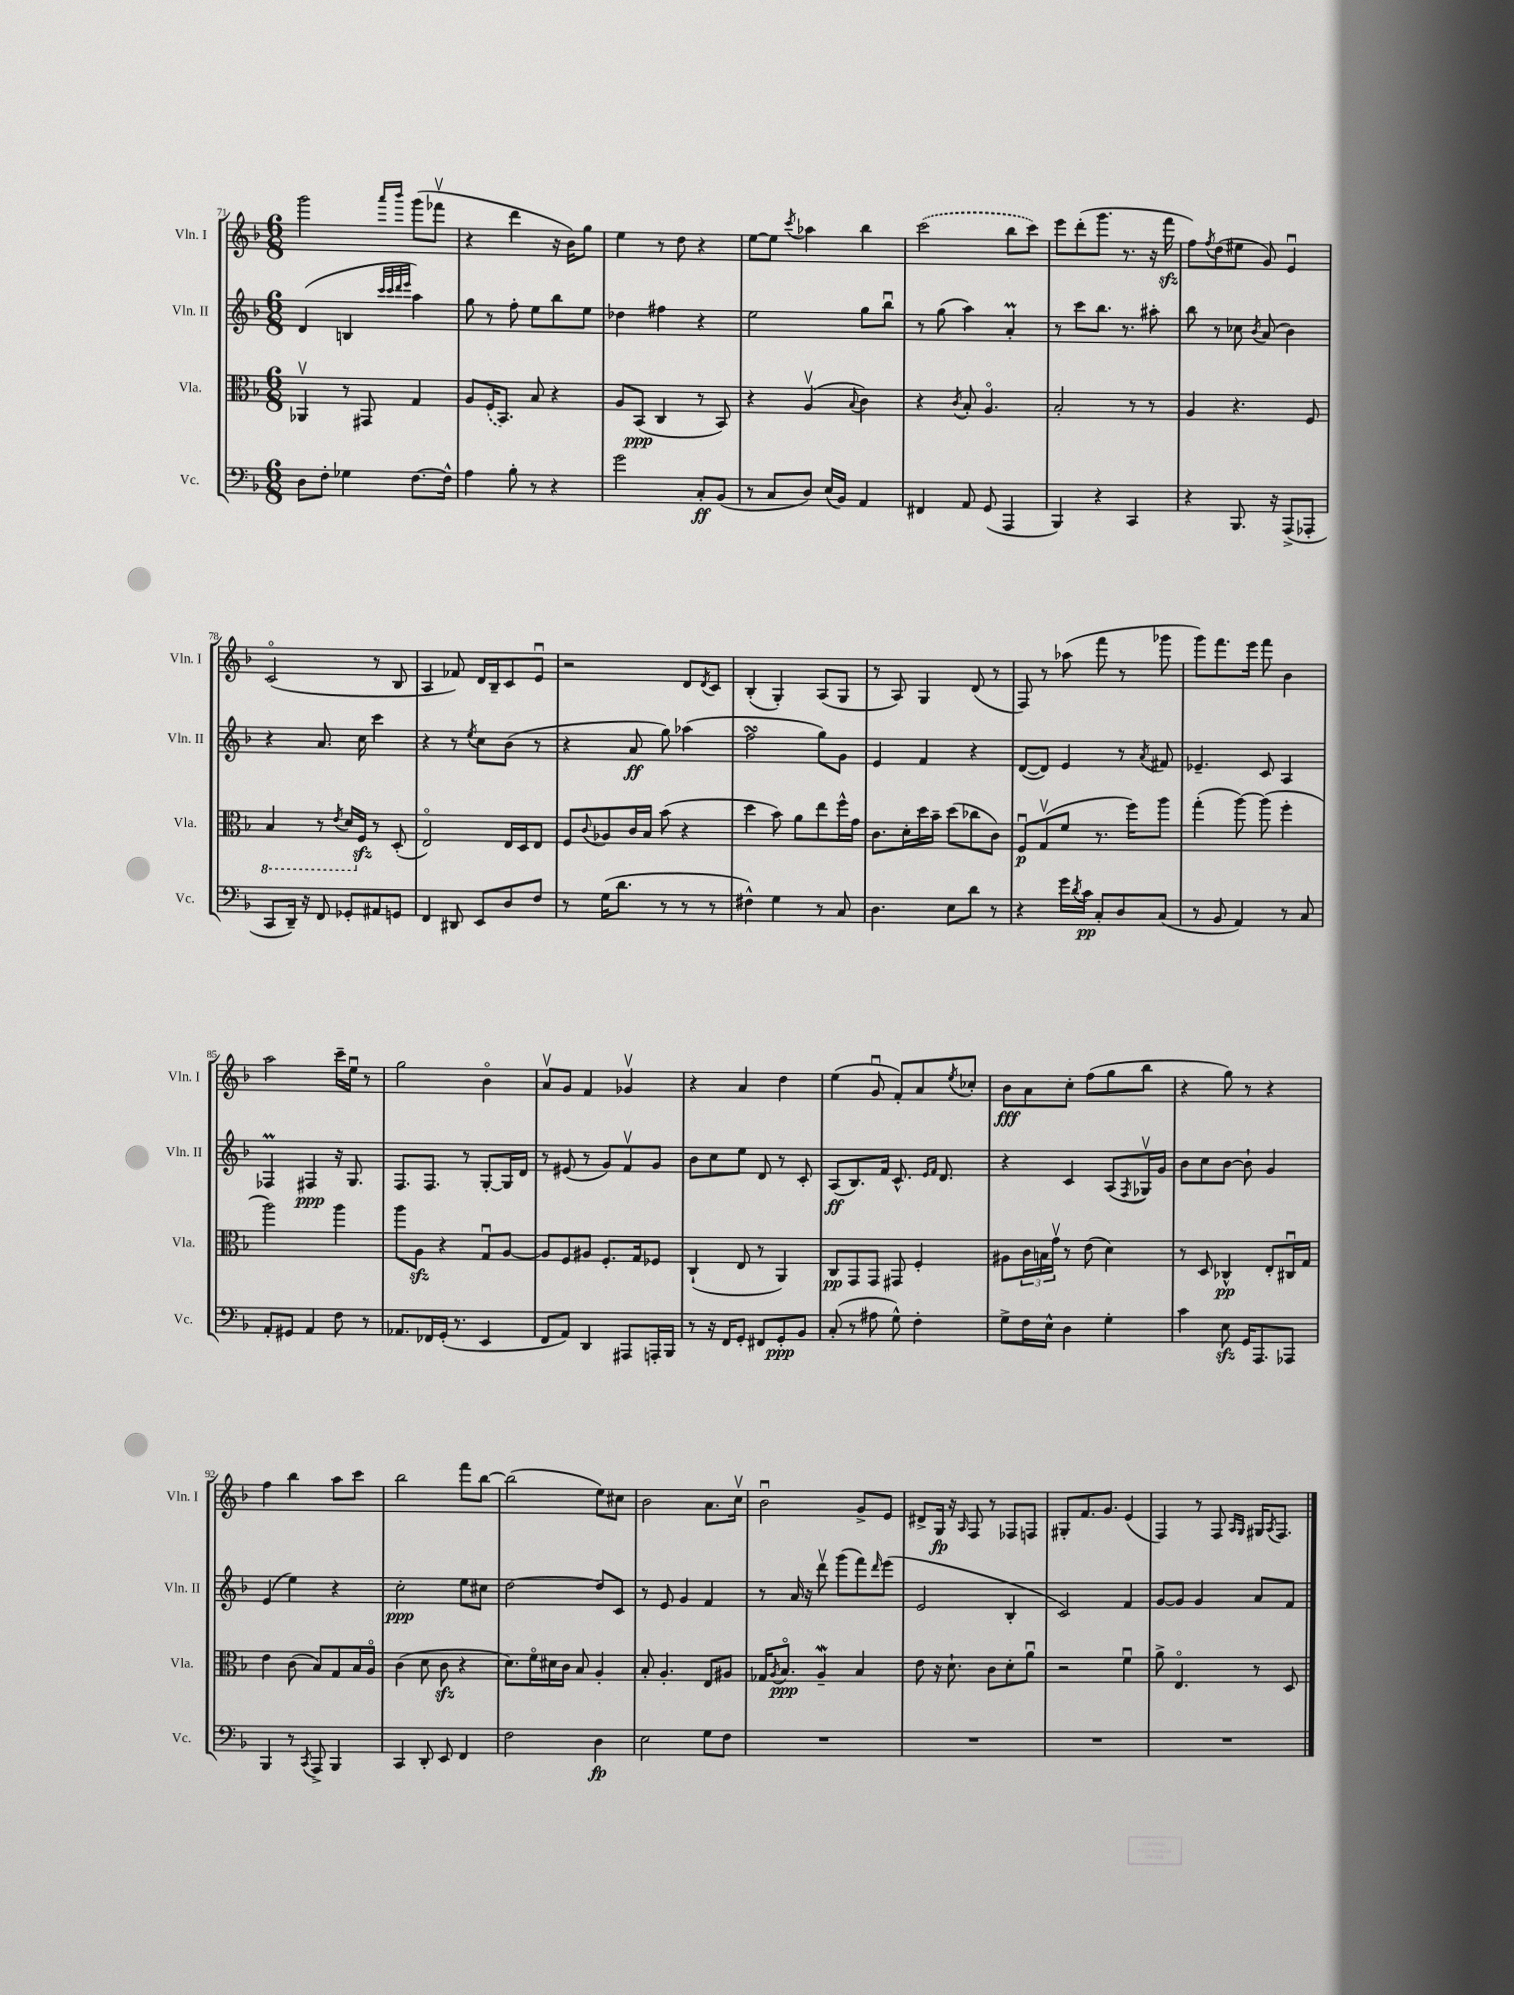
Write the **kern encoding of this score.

**kern	**kern	**kern	**kern
*staff4	*staff3	*staff2	*staff1
*clefF4	*clefC3	*clefG2	*clefG2
*k[b-]	*k[b-]	*k[b-]	*k[b-]
*M6/8	*M6/8	*M6/8	*M6/8
8D	4AA-v	(4d	2ggg
8F'	.	.	.
4G-	8r	4B	.
.	8GG#	.	.
.	.	32qqccc	.
.	.	32qqccc	.
.	.	32qqddd	16qqaaa
.	.	32qqeee	16qqbbb-
[8.F	4G	4aa)	(8ggg
.	.	.	8fff-v
16F^^]	.	.	.
=	=	=	=
4A	8A	8gg	4r
.	(16F	8r	.
.	8.BB-)	.	.
8B-'	.	8ff'	4ddd
8r	8B-	8ee	.
4r	4r	8bb-	16r
.	.	.	16b-)
.	.	8ee	8gg
=	=	=	=
2g	8A	4dd-	4ee
.	(8BB-	.	.
.	4C	4ff#	8r
.	.	.	8dd
8C'	8r	4r	4r
(8BB-	8BB-)	.	.
=	=	=	=
8r	4r	2ee	[8ee
8C	.	.	8ee]
.	.	.	8qccc
8D)	(4Av	.	4aa-
(16E	.	.	.
16BB-)	.	.	.
.	8qqB-	.	.
4AA	4c)	8gg	4bb-
.	.	8bb-u	.
=	=	=	=
4FF#	4r	8r	(2ccc
.	.	(8gg	.
.	8qc	.	.
8AA	8B-'	4aa)	.
(8GG	4.Ao	.	.
4AAA	.	4a'	8bb-
.	.	.	8ccc)
=	=	=	=
4BBB-)	2B-'	8r	8eee
.	.	8ccc	(8ddd'
4r	.	8.bb-	8.ggg
.	.	8.r	8.r
4CC	8r	.	.
.	8r	8aa#'	16r
.	.	.	16fff
=	=	=	=
4r	4A	8bb-	8ff)
.	.	.	8qff
.	.	8r	(8dd
8.BBB-	4.r	8cc-	8ee#
.	.	8qb-	.
.	.	(8a	8g)
16r	.	.	.
(8AAA^	.	4b-)	4eu
8AAA-'	8F	.	.
=	=	=	=
8CC	4BB-	4r	(2co
16DD~)	.	.	.
16r	.	.	.
8FF	8r	8.a	.
.	8qE	.	.
8GG-'	16D	.	.
.	16F	16cc	.
8AA#	8r	4ccc	8r
8GG	(8D'	.	8B-
=	=	=	=
4FF	2Eo)	4r	4A
8DD#	.	8r	8f-)
.	.	8qee	.
8EE	.	8cc	16d
.	.	.	16B-~
8D	16E	(8b-	8c
.	16D	.	.
8F	8E	8r	8eu
=	=	=	=
8r	8F	4r	2r
.	8qqc	.	.
(16G	8A-	.	.
8.d	.	.	.
.	16c	8a	.
.	16B-	.	.
8r	(8b-	8gg)	.
8r	4r	(4aa-	8d
.	.	.	8qd
8r	.	.	8c
=	=	=	=
4F#^^)	4dd	2ff	(4B-'
4G	8b-)	.	4G')
.	8a	.	.
8r	8ee	8gg)	(8A
8C	16ff^^	8g	8G
.	16g	.	.
=	=	=	=
4.D	8.c	4e	8r
.	.	.	8A)
.	16d'	.	.
.	16dd	4f	4G
.	16b-~	.	.
8E	(8dd	.	.
8d	8cc-	4r	(8d
8r	8c)	.	8r
=	=	=	=
4r	8Fu	([8d	8F)
.	(8Gv	8d])	8r
16g	8f	4e	(8aa-
8qd	.	.	.
16c	.	.	.
8C'	8.r	.	8fff
8D	.	8r	8r
.	16ff)	.	.
.	.	8qa	.
(8C	8aa	8f#	8ggg-
=	=	=	=
8r	(4gg'	4.e-~	8ggg)
8BB-	.	.	8.fff
4AA)	[8aa)	.	.
.	.	.	16eee
.	(8aa]	8c	8fff
8r	4ff'	4A	4b-
8C	.	.	.
=	=	=	=
8AA'	2aa)	4F-	2aa
8GG#	.	.	.
4AA	.	4F#	.
8F	4aa	16r	16ccc~
.	.	8.G	16eeu
8r	.	.	8r
=	=	=	=
8.AA-	8aa	8.F	2gg
.	8A	.	.
16FF-	.	8.F	.
(16GG'	4r	.	.
8.r	.	.	.
.	.	8r	.
4EE	8Gu	[8G'	4b-o
.	[8A	16G]	.
.	.	16d	.
=	=	=	=
8FF	8A]	8r	8av
8AA)	8F	(8e#	8g
4DD	8A#	8r	4f
.	8.F'	8g)	.
8AAA#	.	8fv	4g-v
.	16G	.	.
16AAA'	8F-	8g	.
16BBB-	.	.	.
=	=	=	=
8r	(4C`	8b-	4r
16r	.	8cc	.
16FF	.	.	.
8GG'	8E	8ee	4a
8FF#	8r	8d	.
8GG'	4AA)	8r	4dd
8BB-	.	8c'	.
=	=	=	=
(8C'	8C	(8A	(4ee
8r	8GG	8.B-)	.
8A#	8GG	.	8gu
.	.	16f	.
8G^^)	8GG#	8.c^^	8f')
4F'	4F'	.	8a
.	.	16qqe	.
.	.	16qqf	.
.	.	8.d	.
.	.	.	8qee
.	.	.	8cc-'
=	=	=	=
8G^	8A#	4r	8b-
16F	24c	.	8a
.	24B	.	.
16E^^	.	.	.
.	24gv	.	.
4D	8r	4c	8cc'
.	(8e	.	(8ff
4G'	4d)	(8A	8gg
.	.	8qF	.
.	.	16G-v)	8bb-
.	.	16g	.
=	=	=	=
4c	8r	8b-	4r
.	8D	8cc	.
8E	4C-^^	[8b-	8gg)
16GG	.	8b-`]	8r
8.AAA	.	.	.
.	8E'	4g	4r
8AAA-	16C#u	.	.
.	16G	.	.
=	=	=	=
4BBB-	4e	(4e	4ff
8r	(8c	4ee)	4bb-
8qCC	.	.	.
8AAA^	8B-)	.	.
4BBB-	8G	4r	8aa
.	16B-	.	8ccc
.	16Ao	.	.
=	=	=	=
4CC	(4c	2cc'	2bb-
8DD'	8d	.	.
8EE	8c	.	.
4FF	4r	8ee	8fff
.	.	8cc#	[8bb-
=	=	=	=
2F	8.d)	[2dd	(2bb-]
.	16fo	.	.
.	16d#	.	.
.	16c	.	.
.	8B-	.	.
4D	4A'	8dd]	8ee)
.	.	8c	8cc#
=	=	=	=
2E	8B-'	8r	2b-
.	4.A'	8e	.
.	.	4g	.
8G	8E	4f	8.a
8F	8A#	.	.
.	.	.	16ccv
=	=	=	=
2.r	16G-	8r	2b-u
.	8qA	.	.
.	8.B-o	.	.
.	.	16a	.
.	.	16r	.
.	4A~	8dddv	.
.	.	(8ggg	.
.	4B-	8fff)	8g^
.	.	16qqddd	.
.	.	(8eee	8e
=	=	=	=
2.r	8e	2e	8d#^
.	16r	.	16G
.	8.d`	.	16r
.	.	.	16qqA
.	.	.	8F
.	8c	.	8r
.	8d'	4B-'	8F-
.	8au	.	8F
=	=	=	=
2.r	2r	2c)	8G#'
.	.	.	8.f
.	.	.	8.g
.	4fu	4f	(4e
=	=	=	=
2.r	8a^	[8g	4F)
.	4.Eo	8g]	.
.	.	4g	8r
.	.	.	8F
.	.	.	16qqA
.	.	.	16qqG
.	8r	8a	16G#
.	.	.	8qA
.	.	.	8.F
.	8D	8f	.
==	==	==	==
*-	*-	*-	*-
